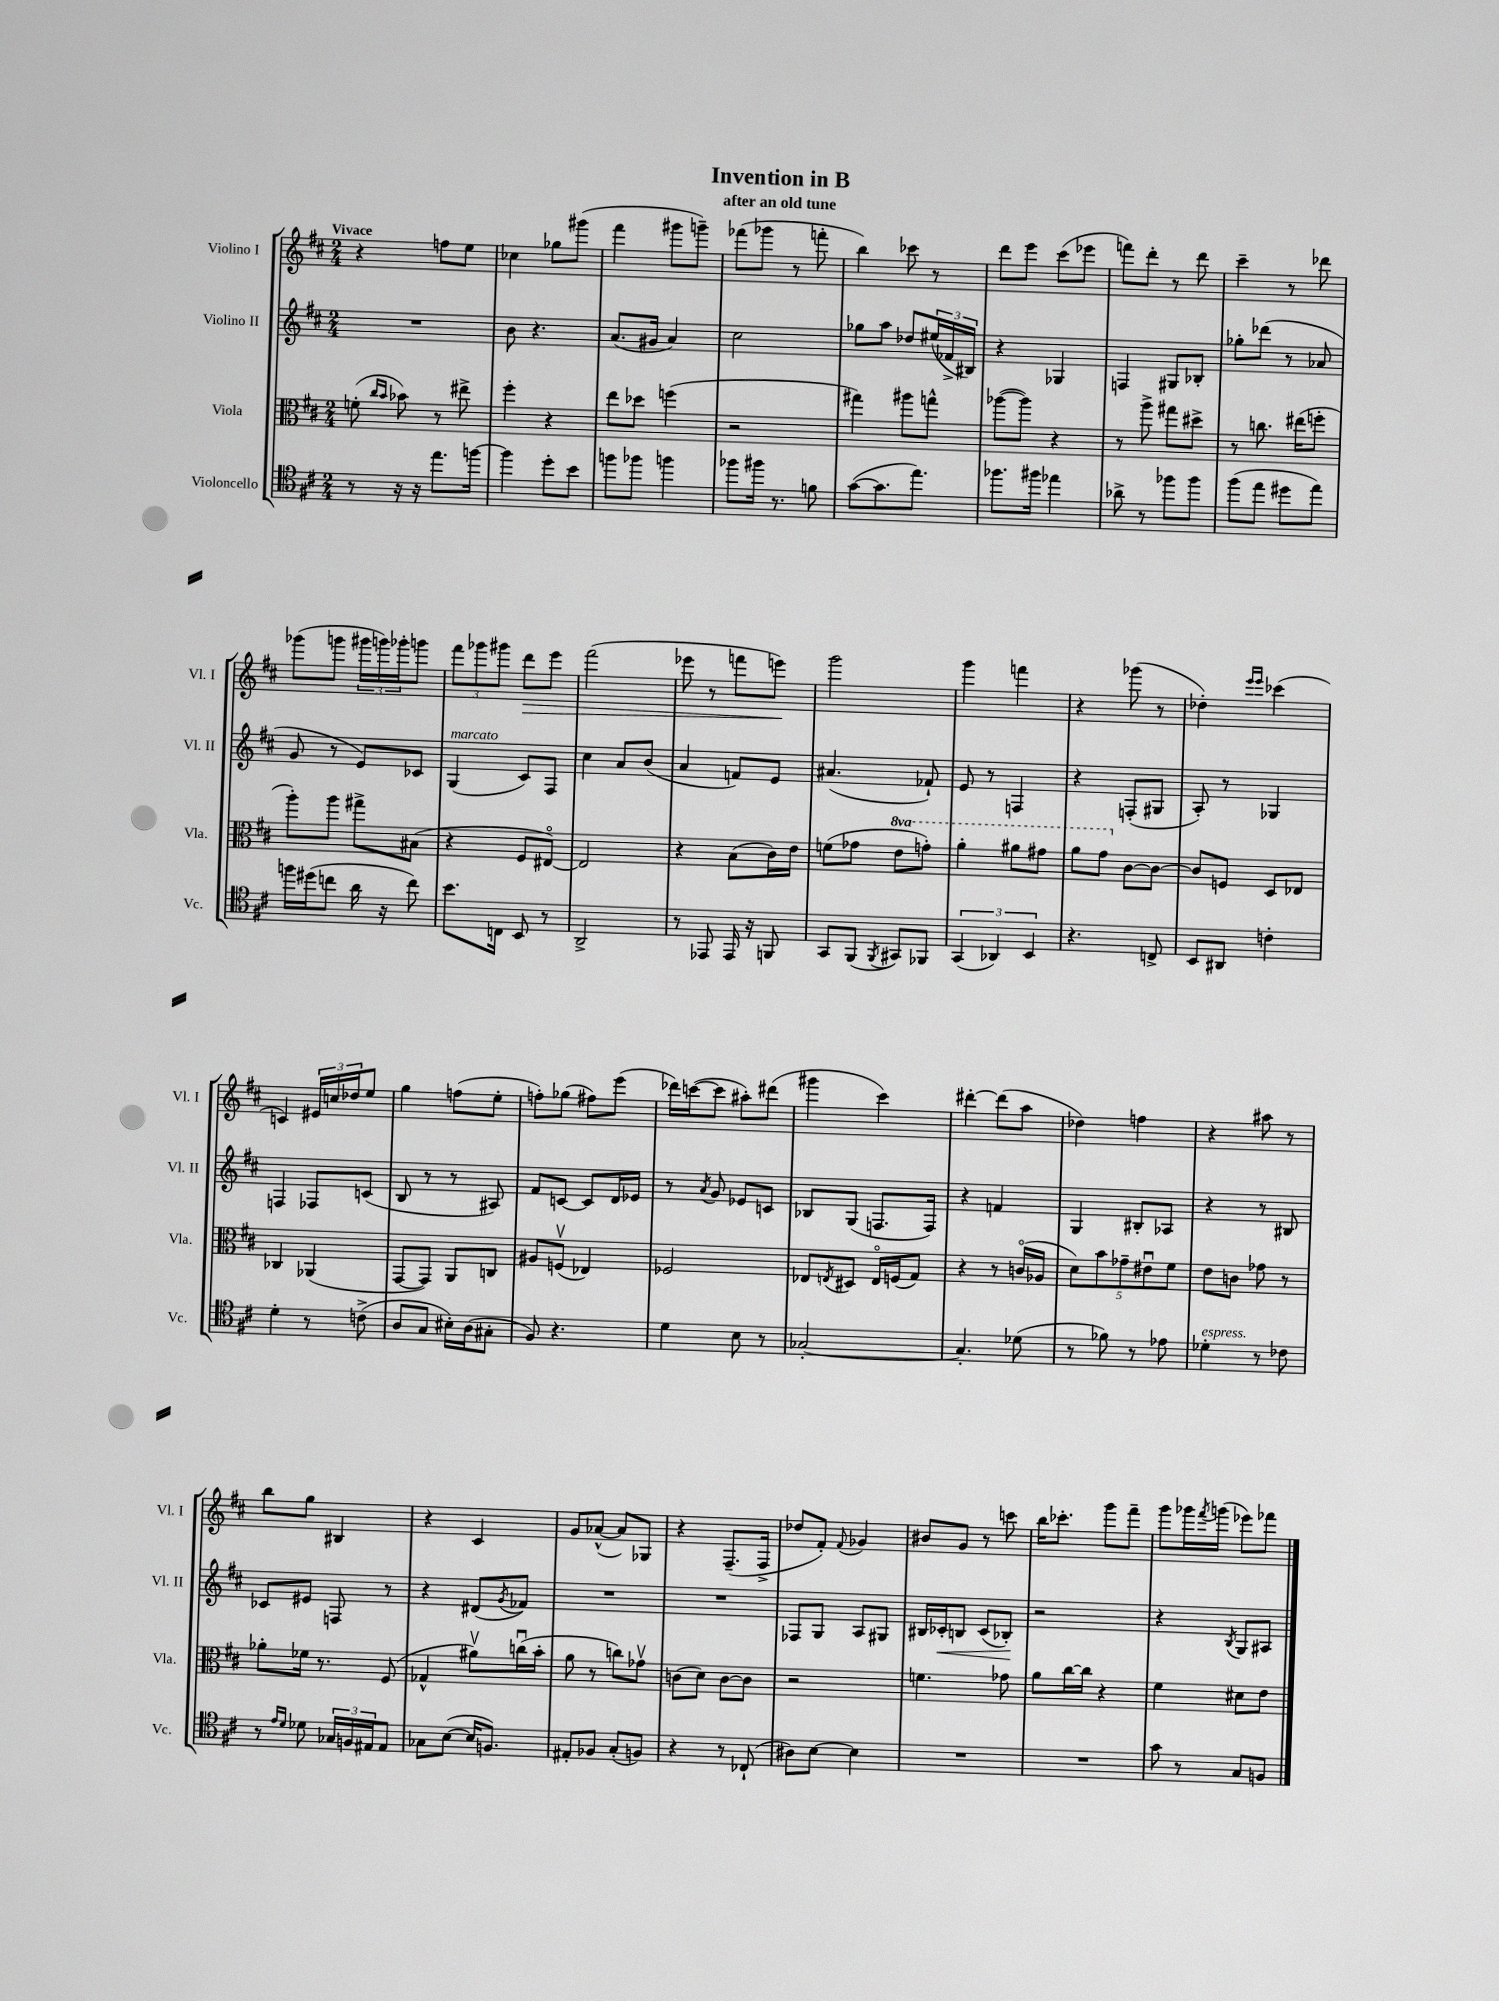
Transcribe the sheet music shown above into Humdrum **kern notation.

**kern	**kern	**kern	**kern
*staff4	*staff3	*staff2	*staff1
*clefC4	*clefC3	*clefG2	*clefG2
*k[f#c#]	*k[f#c#]	*k[f#c#]	*k[f#c#]
*M2/4	*M2/4	*M2/4	*M2/4
8r	(8f'	2r	4r
.	16qqcc#	.	.
.	16qqb	.	.
16r	8b-)	.	.
16r	.	.	.
8.ee	8r	.	8ff
.	8ee#^	.	8ee
[16ff	.	.	.
=	=	=	=
4ff]	4ff#'	8b	4cc-
.	.	4.r	.
8dd'	4r	.	8gg-
8b	.	.	(8ggg#
=	=	=	=
8ff	8ee	(8.a	4fff#
8ff-	8dd-	.	.
.	.	16g#	.
4ff	(4ff	4a)	8ggg#
.	.	.	8ggg~)
=	=	=	=
8ff-	2r	2cc#	(8fff-
16ff#	.	.	8ggg-
8.r	.	.	.
.	.	.	8r
8f	.	.	8fff'
=	=	=	=
([8g	4gg#)	8gg-	4bb)
8.g]	.	8aa	.
.	8aa#	8dd-	8ccc-
8.ee)	.	.	.
.	8gg^^	(24ee#	8r
.	.	24f-^	.
.	.	24B#)	.
=	=	=	=
8.ff-	([8aa-	4r	8ddd
.	8aa-])	.	8eee
16ff#	.	.	.
4ee-	4r	4G-	(8ccc#
.	.	.	8eee-
=	=	=	=
8a-^	8r	4F	8fff)
8r	8aa^	.	8ddd'
8ff-	8gg#	8G#	8r
8ff-	8dd#^	8B-'	8ddd
=	=	=	=
(8ff#	8r	8gg-'	4ccc#~
8ee	8.cc	(8ddd-	.
8dd#	.	8r	8r
.	(16ee#	.	.
8ee)	8ff'	8a-	8ddd-
=	=	=	=
16ff	8aa')	8g	(8ggg-
(16dd#	.	.	.
8cc	8aa	8r	8ggg
16a	8gg#^	8e)	24ggg#
.	.	.	24ggg)
16r	.	.	.
.	.	.	24ggg-'
8cc)	(8B#	8c-	8ggg
=	=	=	=
8.b	4r	(4G	12fff#
.	.	.	12ggg-
.	.	.	12ggg#
16C	.	.	.
8BB	8F#	8c#)	8ddd
8r	[8E#o)	8F#	8eee
=	=	=	=
2AA^	2E#]	4cc#	(2fff#
.	.	8a	.
.	.	(8b	.
=	=	=	=
8r	4r	4a	8eee-
8EE-	.	.	8r
16EE-	(8B	8f)	8fff
16r	.	.	.
8FF	16c#)	8e	8eee)
.	16e	.	.
=	=	=	=
8GG	(8f	(4.a#	2ggg
(8FF#	8g-	.	.
8qFF#	.	.	.
8GG#)	8ee	.	.
8FF-	8gg')	8f-`)	.
=	=	=	=
(6GG	4aa'	8e	4ggg
.	.	8r	.
6AA-)	.	.	.
.	8aa#	4F	4fff
6BB	.	.	.
.	8gg#	.	.
=	=	=	=
4.r	8aa	4r	4r
.	8gg	.	.
.	[8c#	(8F'	(8ggg-
8C^	8c#_	8G#	8r
=	=	=	=
8BB	8c#]	8A')	4dd-')
8AA#	8F	8r	.
.	.	.	16qqeee
.	.	.	16qqeee
4c'	8D	4G-	(4ccc-
.	8E-	.	.
=	=	=	=
4d'	4C-	4F	4c)
8r	(4AA-	8F-	24e#
.	.	.	24cc
.	.	.	24dd-
(8c^	.	(8c	8ee
=	=	=	=
8A	[8GG	8B	4gg
8G	8GG])	8r	.
16B#')	8AA	8r	(8ff
(16A	.	.	.
8G#'	8C	8A#)	8ee'
=	=	=	=
8F#)	8A#	8f#	8ff')
4.r	(8Fv	[8c	(8gg-
.	4E-)	8c]	8ff#)
.	.	16d	(8eee
.	.	16e-	.
=	=	=	=
4d	2F-	8r	16ddd-)
.	.	.	([16ccc
.	.	8qa	.
.	.	8g	8ccc]
8B	.	8e-	8aa#')
8r	.	8c	(8ddd#
=	=	=	=
[2G-'	8E-	8B-	4ggg#
.	8qE	.	.
.	8D#	(8G	.
.	16Eo	8.F	4ccc#)
.	(16F	.	.
.	8G)	.	.
.	.	16F)	.
=	=	=	=
4.G-']	4r	4r	[4ddd#'
.	8r	4f	(8ddd#]
(8d-	(16co	.	8aa
.	16A-	.	.
=	=	=	=
8r	10d)	4G	4dd-)
.	10b	.	.
8f-)	.	.	.
.	10g-~	.	.
8r	.	8B#'	4ff
.	10e#u	.	.
8e-	.	8A-	.
.	10f#	.	.
=	=	=	=
4d-'	8e	4r	4r
.	8c	.	.
8r	8g-	8r	8aa#
8c-	8r	8B#	8r
=	=	=	=
8r	8a-'	8c-	8bb
16qqe	.	.	.
16qqd	.	.	.
8d-	16f-	8e#	8gg
.	8.r	.	.
24G-	.	8F	4B#
24F	.	.	.
24E#	.	.	.
8E#	(8F#	8r	.
=	=	=	=
8G-	4G-^^	4r	4r
([8B	.	.	.
16B]	8a#v)	(8d#	4c#
8.F)	.	.	.
.	.	8qg	.
.	(16ccu	8f-)	.
.	16b'	.	.
=	=	=	=
8E#'	8a	2r	8g
8F-	8r	.	([8a-^^
(8G'	8cc)	.	8a-])
8F)	8g-v	.	8G-
=	=	=	=
4r	(8c	2r	4r
.	8d)	.	.
8r	[8c	.	(8.F#~
(8C-`	8c]	.	.
.	.	.	16F#^
=	=	=	=
8A#)	2r	8F-	8dd-
[8B	.	8G	8f#')
.	.	.	8qqf#
4B]	.	8A	4g-
.	.	8G#	.
=	=	=	=
2r	4.f	16B#	8b#
.	.	16c-'	.
.	.	8B	8g
.	.	(8c-	8r
.	8g-	8B-')	8ccc
=	=	=	=
2r	8a	2r	16bb
.	.	.	8.ccc-'
.	[16cc#	.	.
.	16cc#]	.	.
.	4r	.	8ggg
.	.	.	8fff#~
=	=	=	=
8g	4f#	4r	8ggg
8r	.	.	16ggg-
.	.	.	8qfff#
.	.	.	(16ggg
.	.	8qB	.
8G	8d#	8G	8eee-)
8F	8e	8A#	8fff-
==	==	==	==
*-	*-	*-	*-
